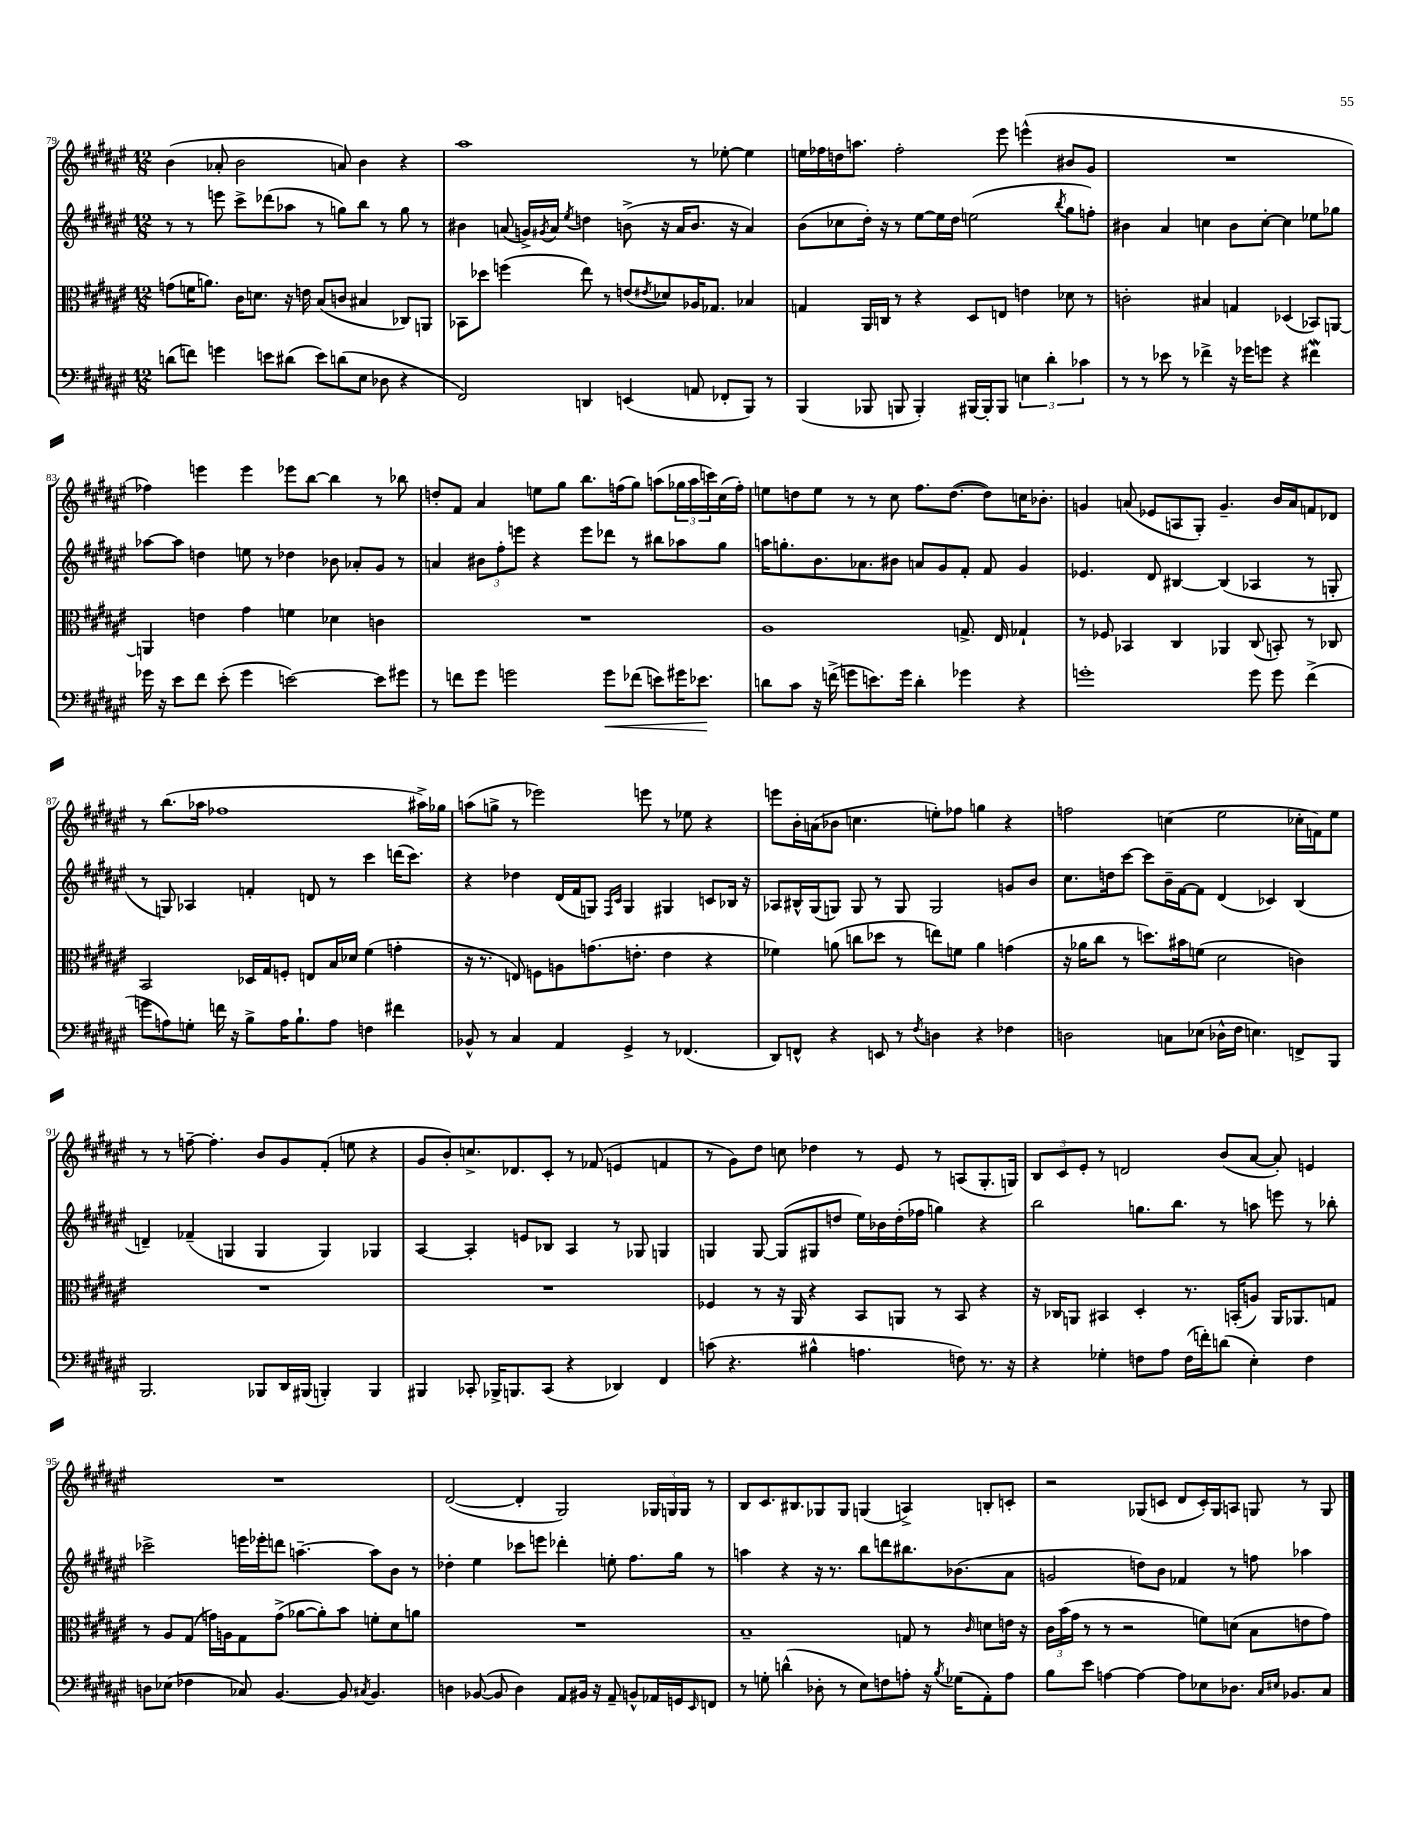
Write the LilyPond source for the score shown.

<<
\new StaffGroup <<
\new Staff = "s0" {
    \clef treble \key fis \major \numericTimeSignature \time 12/8
    b'4( aes'8-. b'2 a'8) b'4 r4 |
    ais''1 r8 ees''8~-. ees''4 |
    e''16 fes''16 d''16 a''8. fes''2-. eis'''8 e'''4-^( bis'8 gis'8 |
    R1. |
    fes''4) e'''4 e'''4 ees'''8 b''8~ b''4 r8 bes''8 |
    d''8-. fis'8 ais'4 e''8 gis''8 b''8. f''16( gis''8) a''8( \tuplet 3/2 { ges''16 a''16 c'''16) } cis''16( f''16-.) |
    e''8 d''8 e''8 r8 r8 cis''8 fis''8. d''8.~( d''8) c''16 bes'8.-. |
    g'4 a'8( ees'8 a8 gis8-.) g'4.-- b'16 a'16 f'8 des'8 |
    r8 b''8.( aes''16 fes''1 ais''16->) ges''16 |
    a''8( g''8-> r8 ees'''2) e'''8 r8 ees''8 r4 |
    e'''8 b'16-. a'16( bes'8 c''4. e''8-.) fes''8 g''4 r4 |
    f''2 c''4( eis''2 ces''16-. f'16) eis''8 |
    r8 r8 f''8~-- f''4.-. b'8 gis'8 fis'8-.( e''8 r4 |
    gis'8 b'8-.) c''8.-> des'8. cis'8-. r8 fes'8( e'4 f'4 |
    r8 gis'8) dis''8 c''8 des''4 r8 eis'8 r8 a8( gis8.-. g16) |
    \tuplet 3/2 { b8 cis'8 eis'8-. } r8 d'2 b'8( ais'8~ ais'8-.) e'4 |
    R1. |
    dis'2~( dis'4-. gis2) \tuplet 3/2 { ges16 g16 g16 } r8 |
    b8 cis'8. bis8. ges8 ges8 g4( a4->) b8-. c'8-. |
    r2 ges8( c'8 dis'8 c'16-.) ges16 a8 g8 r8 g8 \bar "|." |
}
\new Staff = "s1" {
    \clef treble \key fis \major \numericTimeSignature \time 12/8
    r8 r8 e'''8 cis'''8-> des'''8( aes''8 r8 g''8) b''8 r8 g''8 r8 |
    bis'4 a'8( g'16->) \acciaccatura { gis'8 } a'16 \acciaccatura { eis''8 } d''4 b'8->( r16 a'16 b'8. r16 a'4) |
    b'8( ces''8 dis''16-.) r16 r8 eis''8~ eis''16 dis''16 e''2( \acciaccatura { b''8 } gis''8 f''8-.) |
    bis'4 ais'4 c''4 bis'8 c''8~-. c''4 ees''8 ges''8 |
    aes''8~ aes''8 d''4 e''8 r8 des''4 bes'8 aes'8-. gis'8 r8 |
    a'4 \tuplet 3/2 { bis'8 fis''8-. e'''8 } r4 e'''8 des'''8 r8 bis''8 aes''8 gis''8 |
    a''16 g''8.-. b'8. aes'8. bis'8 a'8 gis'8 fis'8-. fis'8 gis'4 |
    ees'4. dis'8 bis4~ bis4( aes4 r8 g8-. |
    r8 g8) aes4 f'4-. d'8 r8 cis'''4 d'''16( cis'''8.) |
    r4 des''4 dis'16( fis'16 g8) \grace { fis16 cis'16 } g4 gis4 c'8 bes16 r16 |
    aes8 bis16-^ gis16( g8) g8 r8 g8 g2 g'8 b'8 |
    cis''8. d''16 cis'''8~ cis'''8 b'16-- fis'16~ fis'8 dis'4( ces'4) b4( |
    d'4--) fes'4--( g4 g4 g4) ges4 |
    ais4~ ais4-. e'8 bes8 ais4 r8 ges8 g4 |
    g4 g8~ g8( gis8 d''8 eis''16) bes'16 d''16-.( fes''16 g''4) r4 |
    b''2 g''8. b''8. r8 a''8 e'''8 r8 bes''8-. |
    ces'''2-> e'''16 ees'''16-. d'''8 a''4.~-- a''8 b'8 r8 |
    des''4-. eis''4 ces'''8 e'''8 des'''4-. e''8-. fis''8. gis''16 r8 |
    a''4 r4 r16 r8. b''8 d'''8 bis''8. bes'8.( ais'8 |
    g'2 d''8) b'8 fes'4 r8 f''8 aes''4 \bar "|." |
}
\new Staff = "s2" {
    \clef alto \key fis \major \numericTimeSignature \time 12/8
    g'8( f'16 a'8.) cis'16 d'8. r16 e'16 b8( c'8 bis4 ces8) a,8 |
    bes,8 des''8 f''4( eis''8) r8 e'8( \acciaccatura { eis'8 } des'8) aes16 ges8. bes4 |
    g4 ais,16 c16 r8 r4 dis8 e8 e'4 des'8 r8 |
    c'2-. bis4 g4 des4( bes,8) a,8~ |
    a,4 e'4 gis'4 f'4 des'4 c'4 |
    R1. |
    ais1 g8.-> eis16 ges4-! |
    r8 fes8 bes,4 cis4 aes,4 cis8( b,8-.) r8 ces8 |
    b,2 des16 gis16 f8-. e8 b16 des'16 fis'4( g'4-. |
    r16 r8. e8) f8 a8 g'8.( e'8.-. e'4 r4 |
    fes'4) a'8( c''8 des''8 r8 e''8) f'8 a'4 g'4( |
    r16 aes'16 cis''8 r8 d''8.) bis'16 f'8( dis'2 c'4) |
    R1. |
    R1. |
    fes4 r8 r16 ais,16 r4 b,8 a,8 r8 b,8 r4 |
    r16 ces16 a,8 bis,4 dis4-. r8. b,16-.( a8) a,16 aes,8. g8 |
    r8 ais8 gis8( g'16) a16 gis8 g'8->( aes'8~ aes'8-.) b'8 f'8-. dis'8 a'8 |
    R1. |
    b1-- g8 r8 \grace { cis'16 } d'8 e'16 r16 |
    \tuplet 3/2 { cis'16 b'16( gis'16 } r8 r8 r2 f'8) d'8( b8 e'8 gis'8) \bar "|." |
}
\new Staff = "s3" {
    \clef bass \key fis \major \numericTimeSignature \time 12/8
    d'8( f'8) g'4 e'8 dis'8( e'8) d'8( eis8 des8 r4 |
    fis,2) d,4 e,4( a,8 fes,8-. b,,8) r8 |
    b,,4( bes,,8 b,,8 b,,4-.) bis,,16~ bis,,16-. bis,,8 \tuplet 3/2 { e4 dis'4-. ces'4 } |
    r8 r8 ees'8 r8 fes'4-> r16 ges'16 g'8 r4 fis'4\mordent |
    ges'16 r16 eis'8 fis'8 eis'8-.( ges'4 e'2~) e'8 gis'8 |
    r8 f'8 gis'8 g'2 g'8\< fes'8( e'8) gis'16 ees'8.\! |
    d'8 cis'8 r16 f'16->( g'8 e'8.) g'16 d'4-. ges'4 r4 |
    g'1-. g'8 g'8 fis'4->( |
    g'8 a8) g8-. f'16 r16 b8-> a16 b8.-! a8 f4 fis'4 |
    bes,8-^ r8 cis4 ais,4 gis,4-> r8 fes,4.( |
    dis,8) f,8-^ r4 e,8 r8 \acciaccatura { fis8 } d4 r4 fes4 |
    d2 c8 ees8( des16-^ fis16 e4.) f,8-> b,,8 |
    b,,2. bes,,8 dis,16 bis,,16( b,,4-.) b,,4 |
    bis,,4 ces,8-. bes,,16-> b,,8. ces,8( r4 des,4) fis,4 |
    c'8( r4. bis4-^ a4. f8) r8. r16 |
    r4 ges4-. f8 ais8 f16( f'16-.) d'8( eis4-.) f4 |
    d8 ees8( fes4 ces8) b,4.~ b,8 \acciaccatura { cis8 } b,4. |
    d4 bes,8~( bes,8 d4) ais,8 bis,16 r16 ais,8-- b,8-^ aes,16 g,16 \grace { eis,16 } f,8 |
    r8 g8-. d'4-^( des8-. r8 eis8) f8 a8-. r16 \acciaccatura { b8 } ges16( ais,8-.) a8 |
    b8 eis'8 a4~ a4~ a8 ees8 des8. \grace { cis16 eis16 } bes,8. cis8 \bar "|." |
}
>>
>>
\layout { \context { \Score currentBarNumber = #79 } }
